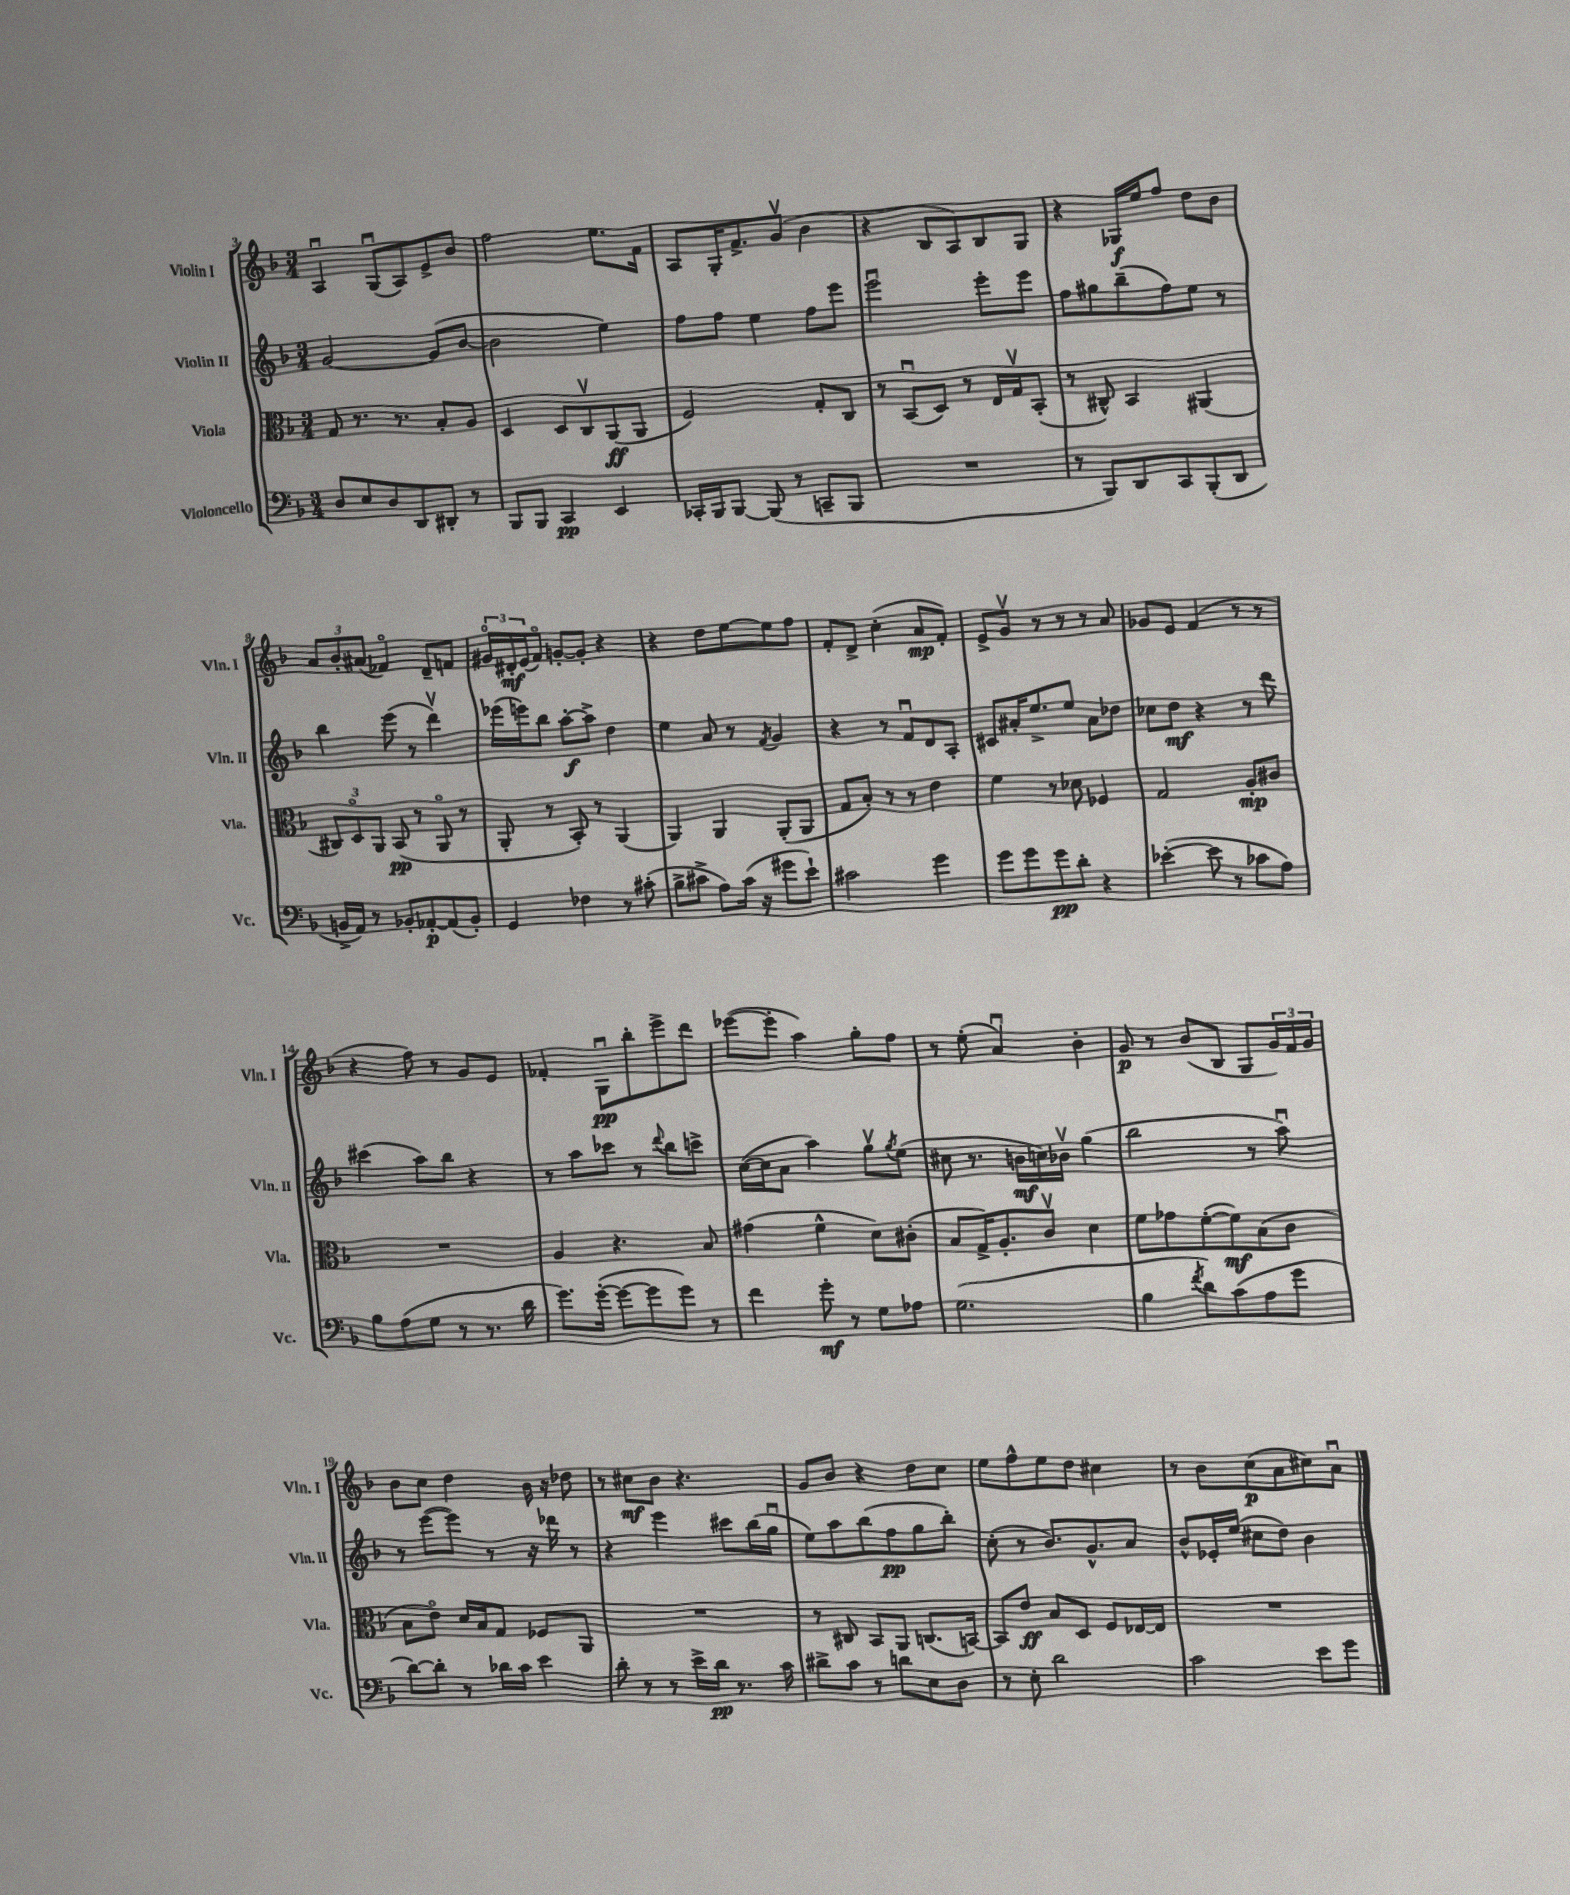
<<
\new StaffGroup <<
\new Staff = "s0" \with { instrumentName = "Violin I" shortInstrumentName = "Vln. I" } {
    \clef treble \key f \major \numericTimeSignature \time 3/4
    a4\downbow g8\downbow( a8) e'8-> bes'8 |
    f''2 e''8. f'16 |
    a8 g16-. f'8.-> g'8\upbow( bes'4 |
    r4 bes8 a8) bes8 g8 |
    r4 ges16\f e''16 f''8 d''8 bes'8 |
    \tuplet 3/2 { a'8 bes'8-. ais'8( } fes'4\flageolet) d'8-- f'8 |
    \tuplet 3/2 { gis'16\flageolet dis'16-.\mf e'16( } f'8\flageolet) g'8~-. g'8-. r4 |
    r4 d''8 e''8~ e''8 f''8 |
    f'8-. d'8-> c''4-.( a'8\mp f'8-.) |
    e'8-> g'8\upbow r8 r8 r8 a'8 |
    ges'8 e'8 f'4( r8 r8 |
    r4 f''8) r8 g'8 e'8 |
    fes'4-. g8\downbow\pp bes''8-. e'''8-> d'''8 |
    ees'''8~( ees'''8-. a''4) g''8-. f''8 |
    r8 e''8-.( a'4\downbow) bes'4-. |
    g'8\p r8 bes'8( bes8 g8 \tuplet 3/2 { g'16) f'16 g'16 } |
    bes'8 c''8 d''4 bes'16 r16 des''8 |
    r8 cis''8\mf bes'8 r4. |
    g'8 bes'8 r4 d''8 c''8 |
    e''8 f''8-^ e''8 d''8 cis''4 |
    r8 bes'8 c''8\p( a'8 cis''8) a'8\downbow \bar "|." |
}
\new Staff = "s1" \with { instrumentName = "Violin II" shortInstrumentName = "Vln. II" } {
    \clef treble \key f \major \numericTimeSignature \time 3/4
    g'2~ g'8( bes'8~ |
    bes'2 e''4) |
    f''8 f''8 e''4 f''8 e'''8 |
    e'''2\downbow e'''8-. e'''8 |
    f''8 gis''8 bes''8--( f''8) e''8 r8 |
    bes''4 e'''8( r8 d'''4\upbow) |
    ees'''16( e'''16) bes''8 a''8~-.\f a''8-> d''4 |
    e''4 a'8 r8 \acciaccatura { f'8 } g'4 |
    r4 r8 f'8\downbow d'8 a8-. |
    cis'8 ais'16-. e''8.-> e''8 ais'8 des''8 |
    ces''8 d''8\mf r4 r8 d'''8 |
    cis'''4( a''8) bes''8 r4 |
    r8 a''8 ces'''8 r8 \appoggiatura { d'''8 } bes''8 c'''8-> |
    c''16~( c''16 a'8 a''4) g''8\upbow \acciaccatura { g''8 } e''8( |
    cis''8 r8. b'16\mf c''16) bes'16\upbow g''4( |
    bes''2 r8 a''8\downbow) |
    r8 e'''8~( e'''8) r8 r16 des'''16 r8 |
    r4 e'''4 cis'''8 bes''16( g''16\downbow |
    e''8) a''8 bes''8( f''8\pp g''8 bes''8-.) |
    c''8-.( r8 bes'8.) g'8.-^ a'8 |
    bes'8-^ ees'16-. e''16( cis''8 d''8) bes'4 \bar "|." |
}
\new Staff = "s2" \with { instrumentName = "Viola" shortInstrumentName = "Vla." } {
    \clef alto \key f \major \numericTimeSignature \time 3/4
    g8 r8. r8. bes8-. a8 |
    d4 d8 c8\upbow a,8\ff( a,8 |
    f2) g8-. c8 |
    r8 bes,8\downbow( d8) r8 e16 g16\upbow bes,8-.( |
    r8 cis8-^) bes,4 ais,4( |
    \tuplet 3/2 { cis8) d8\flageolet a,8 } bes,8\pp( r8 a,8\flageolet r8 |
    a,8-. r8 bes,8-.) r8 a,4( |
    a,4) a,4 a,8-.( a,8 |
    g8 bes8-.) r8 r8 e'4 |
    f'4 r8 des'8 fes4 |
    g2 a8-.\mp cis'8 |
    R2. |
    a4 r4. bes8 |
    gis'4( f'4-^ d'8) cis'8-.( |
    bes8 g16->) a8.-. c'8\upbow d'4 |
    f'8 ges'8 f'8~-.( f'8\mf) bes8( c'8 |
    bes8 e'8\flageolet) d'16 bes16 g8 fes8 a,8 |
    R2. |
    r8 cis8 bes,8 a,8 c8.( b,16~) |
    b,8 e'8\ff bes8 d8 f8 ees16~ ees16 |
    R2. \bar "|." |
}
\new Staff = "s3" \with { instrumentName = "Violoncello" shortInstrumentName = "Vc." } {
    \clef bass \key f \major \numericTimeSignature \time 3/4
    d8 e8 d8 d,8 dis,8-. r8 |
    bes,,8 bes,,8 c,4\pp e,4 |
    ces,16-. bes,,16 bes,,8~ bes,,8( r8 c,8-- bes,,8 |
    R2. |
    r8 bes,,8) d,8 c,8 bes,,8-.( d,8 |
    b,16-> a,16) r8 bes,8-. aes,8~-.\p aes,8( bes,8-.) |
    g,4 fes4 r8 cis'8-.( |
    bes8-> cis'8-> a8) cis'16( r16 gis'8 e'8-!) |
    cis'2 g'4 |
    g'8 g'8 g'8\pp d'8-. r4 |
    ees'4~-.( ees'8 r8 ces'8 a8) |
    bes8 a8( g8 r8 r8. d'16 |
    g'8.) g'16~-.( g'8~ g'8 g'8) r8 |
    f'4 g'8-.\mf r8 g8 aes8 |
    g2.( |
    bes4 \acciaccatura { f'8 } d'8) c'8( a8 g'8 |
    d'8~) d'8-. r8 des'16 c'16 e'4 |
    d'8-. r8 r8 e'16-> d'16\pp r8. c'16 |
    dis'8-> c'8 r8 d'8 e8 d8 |
    r8 e8-. d'2 |
    c'2 e'8 g'8 \bar "|." |
}
>>
>>
\layout { \context { \Score currentBarNumber = #3 } }
